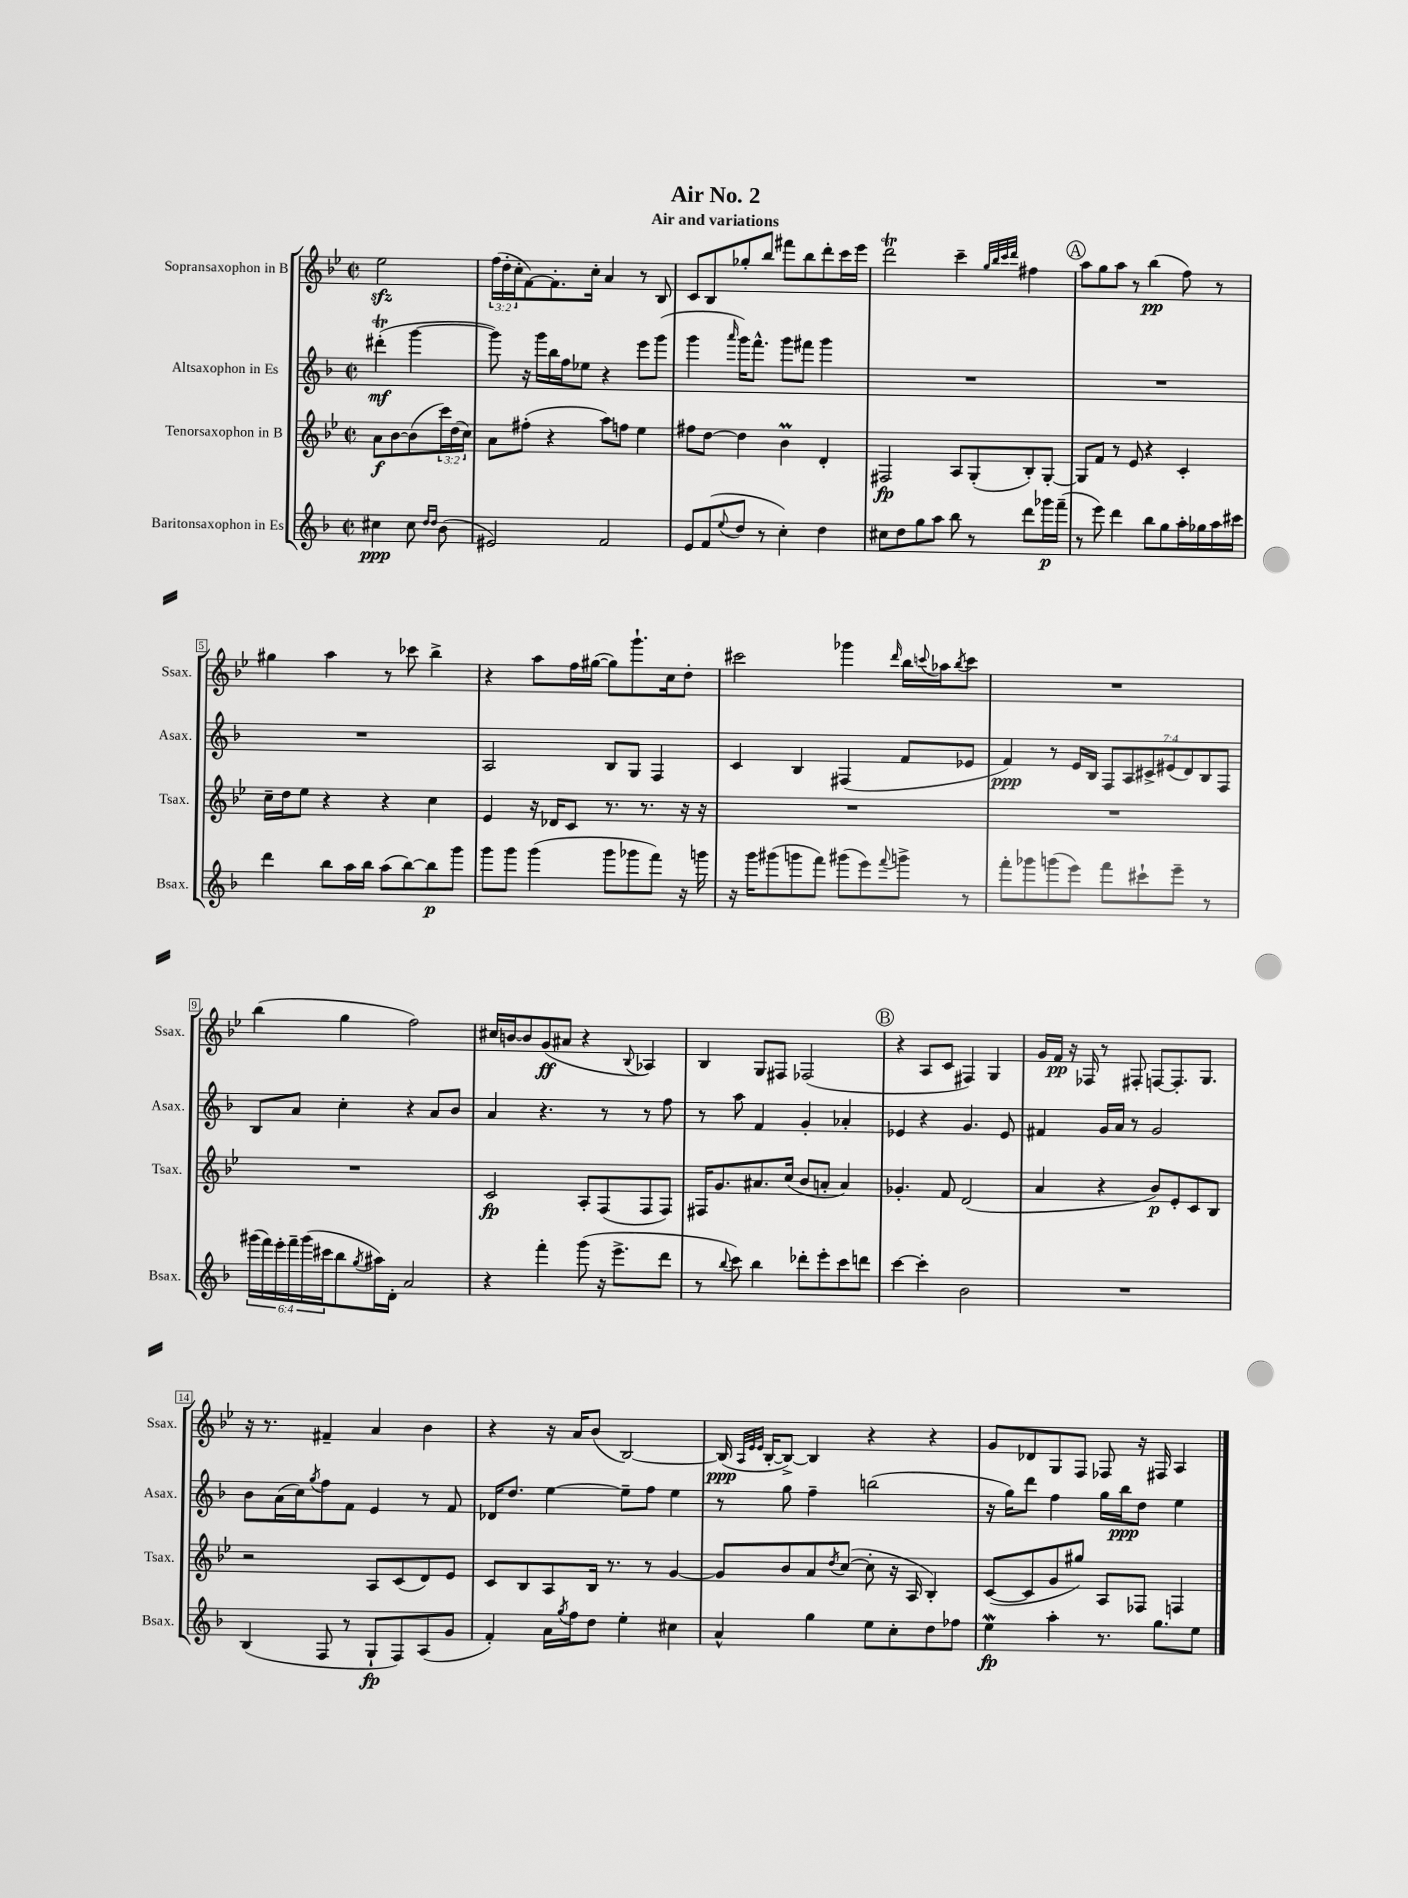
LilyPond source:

\header { title = "Air No. 2" subtitle = "Air and variations" }
<<
\new StaffGroup <<
\new Staff = "s0" \with { instrumentName = "Sopransaxophon in B" shortInstrumentName = "Ssax." } {
    \clef treble \key bes \major \defaultTimeSignature \time 2/2 \override Staff.TupletNumber.text = #tuplet-number::calc-fraction-text \partial 2
    ees''2\sfz |
    \tuplet 3/2 { f''16( d''16-. c''16-. } f'8~) f'8.-. c''16-. a'4 r8 bes8 |
    c'8 bes8 ges''8-. bes''8 fis'''8 bes''8 d'''8-. c'''16 ees'''16 |
    d'''2\trill c'''4-- \grace { g''32 bes''32 c'''32 d'''32 } fis''4 |
    \mark \markup { \circle "A" } a''8 g''8 a''8 r8 bes''4\pp( f''8) r8 |
    gis''4 a''4 r8 ces'''8 bes''4-> |
    r4 a''8 f''16 gis''16~( gis''8) g'''8.-! c''16 d''8-. |
    cis'''2 ges'''4 \grace { d'''16 } bes''16 \appoggiatura { c'''8 } aes''16 \acciaccatura { bes''8 } c'''8 |
    R1 |
    bes''4( g''4 f''2) |
    cis''16 b'16~ b'8 g'8\ff( ais'8 r4 \appoggiatura { bes8 } aes4) |
    bes4 g8 fis8 fes2( |
    \mark \markup { \circle "B" } r4 a8 c'8 fis4) g4 |
    g'16 f'16\pp r16 fes16 r8 fis8-. f8~ f8.-. g8. |
    r16 r8. fis'4-- a'4 bes'4 |
    r4 r16 a'16 bes'8( bes2~) |
    bes16\ppp( \grace { a32 ees'32 ees'32 } bes16~-. bes8~->) bes4 r4 r4 |
    g'8 des'8 g8 f8 fes8 r16 fis16 a4 \bar "|." |
}
\new Staff = "s1" \with { instrumentName = "Altsaxophon in Es" shortInstrumentName = "Asax." } {
    \clef treble \key f \major \defaultTimeSignature \time 2/2 \override Staff.TupletNumber.text = #tuplet-number::calc-fraction-text \partial 2
    dis'''4-.\trill\mf( g'''4~ |
    g'''8) r16 g'''16 bes''16 f''16 ees''8 r4 e'''8 g'''8( |
    g'''4 \grace { a'''16 } g'''16) f'''8.-^ g'''8 fis'''8 g'''4 |
    R1 |
    \mark \markup { \circle "A" } R1 |
    R1 |
    a2 bes8 g8 f4 |
    c'4 bes4 fis4( f'8 ees'8 |
    f'4\ppp) r8 e'16 bes16 \tuplet 7/4 { f8 a8 cis'8-> eis'8( d'8) bes8 f8 } |
    bes8 a'8 c''4-. r4 a'8 bes'8 |
    a'4 r4. r8 r8 f''8 |
    r8 a''8 f'4 g'4-. aes'4-. |
    \mark \markup { \circle "B" } ees'4 r4 g'4. ees'8 |
    fis'4 g'16 a'16 r8 g'2 |
    bes'8 a'16( c''16) \acciaccatura { g''8 } f''8 f'8 e'4 r8 f'8 |
    des'16 d''8. e''4~ e''8-- f''8 e''4 |
    r8 g''8 f''4-- b''2( |
    r16 g''16) d'''8 f''4 g''16 bes''16\ppp d''8 e''4 \bar "|." |
}
\new Staff = "s2" \with { instrumentName = "Tenorsaxophon in B" shortInstrumentName = "Tsax." } {
    \clef treble \key bes \major \defaultTimeSignature \time 2/2 \override Staff.TupletNumber.text = #tuplet-number::calc-fraction-text \partial 2
    a'8\f bes'8~ bes'8( \tuplet 3/2 { c'''16) d''16( c''16) } |
    a'8 fis''8-.( r4 a''8) f''8 ees''4 |
    fis''8 d''8~ d''4 bes'4\prall d'4-. |
    fis2\fp a8 g8-.( bes8-.) g8~-. |
    \mark \markup { \circle "A" } g8 f'8 r8 ees'8 r4 c'4-. |
    c''16-- d''16 ees''8 r4 r4 c''4 |
    ees'4 r16 des'16 c'8 r8. r8. r16 r16 |
    R1 |
    R1 |
    R1 |
    c'2\fp a8-. f8( f8 f8) |
    fis16 g'8. ais'8. c''16( bes'8 a'8-. a'4) |
    \mark \markup { \circle "B" } ges'4.-. f'8 d'2( |
    a'4 r4 bes'8\p) ees'8-. c'8 bes8 |
    r2 a8 c'8( d'8) ees'8 |
    c'8 bes8 a8 bes16 r8. r8 g'4~ |
    g'8 bes'8 a'8 \acciaccatura { d''8 } c''8~( c''8-. r16 a16 bes4-.) |
    c'8~( c'8 g'8 gis''8) a8 fes8 f4 \bar "|." |
}
\new Staff = "s3" \with { instrumentName = "Baritonsaxophon in Es" shortInstrumentName = "Bsax." } {
    \clef treble \key f \major \defaultTimeSignature \time 2/2 \override Staff.TupletNumber.text = #tuplet-number::calc-fraction-text \partial 2
    cis''4\ppp cis''8 \grace { d''16 d''16 } bes'8( |
    eis'2) f'2 |
    e'8 f'8( \appoggiatura { e''8 } d''8 r8 c''4-.) d''4 |
    cis''8 d''8 g''8 a''8 bes''8 r8 d'''8 ges'''16\p f'''16--( |
    \mark \markup { \circle "A" } r8 e'''8) d'''4 bes''8 g''8 a''16-. ges''16 a''16 cis'''16 |
    d'''4 bes''8 a''16 bes''16 a''8( bes''8~) bes''8\p g'''8 |
    g'''8 g'''8 g'''4( g'''8 ges'''8 f'''8) r16 g'''16 |
    r16 g'''16 gis'''8( g'''8 f'''8) gis'''8( e'''8) \appoggiatura { f'''8 } g'''8-> r8 |
    f'''8-. ges'''8 g'''8( e'''8) f'''8 cis'''8-! e'''8-- r8 |
    \tuplet 6/4 { gis'''16( f'''16) e'''16-. f'''16-- gis'''16( cis'''16 } bes''8 \acciaccatura { g''8 } ais''16) d'16-. a'2 |
    r4 f'''4-. g'''8( r16 e'''8.-> d'''8 |
    r8 \appoggiatura { bes''8 } c'''8) bes''4 des'''8-. e'''8-. c'''8 d'''8 |
    \mark \markup { \circle "B" } c'''4~ c'''4-. bes'2 |
    R1 |
    bes4( f8 r8 g8-!\fp f8) a8( g'8 |
    f'4-.) a'16 \acciaccatura { g''8 } f''16 d''8 e''4-. cis''4 |
    a'4-^ g''4 e''8 c''8-. d''8 fes''8 |
    e''4\mordent\fp a''4-. r8. g''8. e''8 \bar "|." |
}
>>
>>
\layout { \context { \Score \override BarNumber.stencil = #(make-stencil-boxer 0.1 0.3 ly:text-interface::print) } }
